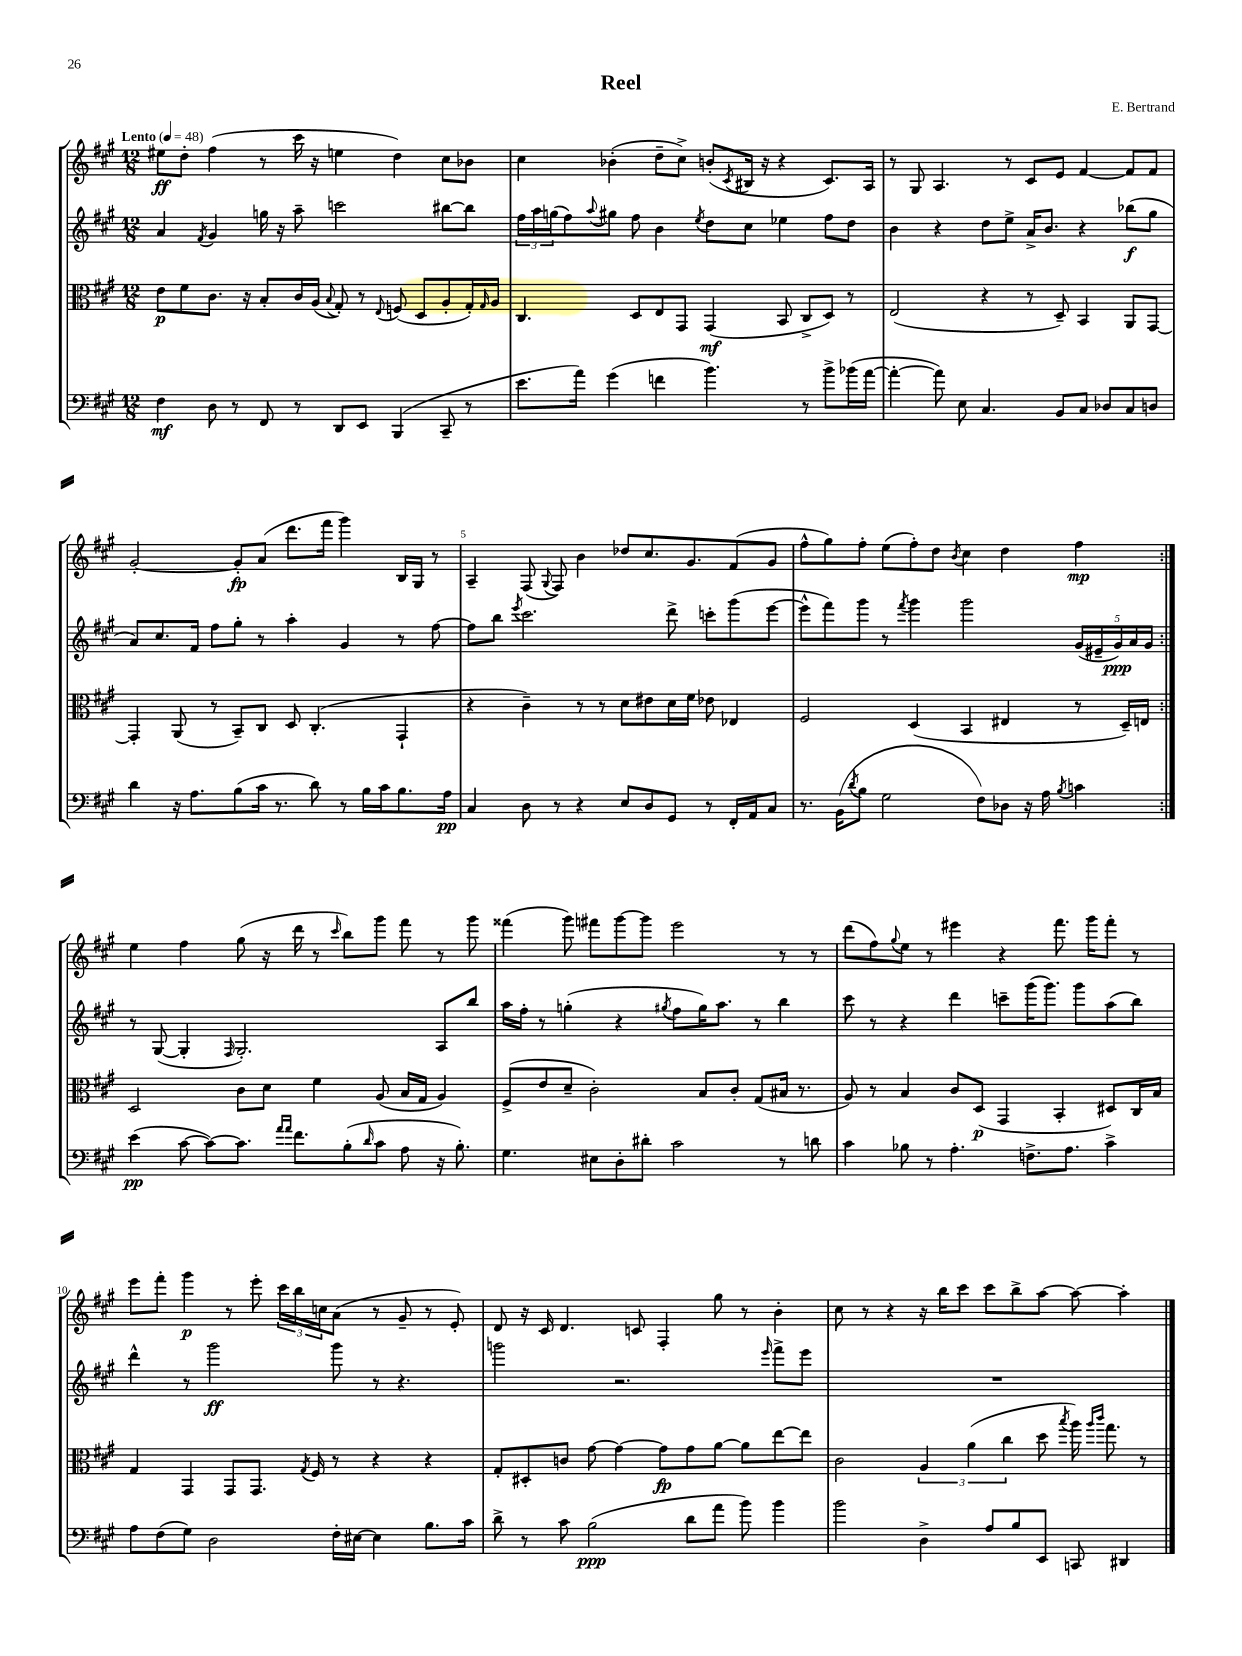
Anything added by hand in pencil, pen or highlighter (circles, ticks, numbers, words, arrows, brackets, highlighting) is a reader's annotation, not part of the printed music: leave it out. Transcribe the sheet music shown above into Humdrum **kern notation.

**kern	**kern	**kern	**kern
*staff4	*staff3	*staff2	*staff1
*clefF4	*clefC3	*clefG2	*clefG2
*k[f#c#g#]	*k[f#c#g#]	*k[f#c#g#]	*k[f#c#g#]
*M12/8	*M12/8	*M12/8	*M12/8
*MM48	*MM48	*MM48	*MM48
4F#\	8e\L	4a/	8ee#\L
.	8f#\	.	8dd'\J
.	.	8qf#/	.
8D\	8.c#\J	4g#/	(4ff#\
8r	.	.	.
.	16r	.	.
8FF#/	8B'/L	16gg\	8r
.	.	16r	.
8r	16c#/L	8aa~\	16ccc#\
.	(16A/JJ	.	16r
.	8qqB/	.	.
8DD/L	8G#'/)	2ccc\	4ee\
8EE/J	8r	.	.
.	8qqE/	.	.
(4BBB/	(8F/	.	4dd\)
.	8D/L	.	.
8CC#~/	8A'/	[8bb#\L	8cc#\L
8r	16G#'/L)	8bb#\]J	8b-\J
.	16qqG#/	.	.
.	16A/JJ	.	.
=	=	=	=
8.e\L	4.C#/	24ff#\LL	4cc#\
.	.	24aa\	.
.	.	(24gg\J	.
.	.	8ff#\)	.
16a\Jk)	.	.	.
.	.	8qqaa/	.
(4g#\	.	8gg#\J	(4b-'\
.	8D/L	8ff#\	.
4f\	8E/	4b\	8dd~\L
.	8GG#/J	.	8cc#^\J)
.	.	8qee/	.
4.b\)	(4GG#/	8dd\L	(8b'/L
.	.	.	8qc#/
.	.	8cc#\J	16B#/Jk
.	.	.	16r
.	8BB/	4ee-\	4r
8r	8C#^/L	.	.
8b^\L	8D/J)	8ff#\L	8.c#/L)
(16b-\L	8r	8dd\J	.
[16a\JJ	.	.	16A/Jk
=	=	=	=
4a'\_	(2E/	4b\	8r
.	.	.	8G#/
8a\])	.	4r	4.A/
8E\	.	.	.
4.C#/	4r	8dd\L	.
.	.	8ee^\J	8r
.	8r	16a^/LK	8c#/L
.	.	8.b/J	.
8BB/L	8D~/)	.	8e/J
8C#/J	4BB/	4r	[4f#/
8D-/L	.	.	.
8C#/	8AA/L	(8bb-\L	8f#/]L
8D/J	[8GG#/J	8gg#\J	8f#/J
=	=	=	=
4d\	4GG#'/]	8a/L)	[2g#'/
.	.	8.cc#/	.
16r	(8AA/	.	.
8.A\L	.	16f#/Jk	.
.	8r	8ff#\L	.
(8B\	8BB~/L)	8gg#'\J	8g#'/]L
16c#\Jk	8C#/J	8r	(8a/J
8.r	.	.	.
.	8D/	4aa'\	8.ddd\L
8d\)	(4.C#'/	.	.
.	.	.	16fff#\Jk
8r	.	4g#/	4ggg#\)
16B\LL	.	.	.
16c#\J	.	.	.
8.B\	4GG#`/	8r	16B/LL
.	.	.	16G#/JJ
.	.	[8ff#\	8r
16A\Jk	.	.	.
=	=	=	=
4C#/	4r	8ff#\]L	4A~/
.	.	8bb\J	.
.	.	8qeee/	.
8D\	4c#~\)	2.ccc#\	(8F#/
.	.	.	8qqG#/
8r	.	.	8F#/)
4r	8r	.	4b\
.	8r	.	.
8E/L	8d\L	.	8dd-/L
8D/	8e#\	.	8.cc#/
8GG#/J	16d\L	8ddd^\	.
.	16f#\JJ	.	8.g#/
8r	8e-\	8ccc'\L	.
16FF#'/LL	4E-/	(8ggg#\	(8f#/
16AA/J	.	.	.
8C#/J	.	[8eee\J	8g#/J
=	=	=	=
8.r	2F#/	8eee^^\]L	8ff#^^\L
.	.	8fff#\)	8gg#\)
(16BB\LK	.	.	.
8qd/	.	.	.
8B\J	.	8ggg#\J	8ff#'\J
2G#\	.	8r	(8ee\L
.	.	8qfff#/	.
.	(4D/	4ggg#\	8ff#'\)
.	.	.	8dd\J
.	.	.	8qb/
.	4BB/	2ggg#\	4cc#\
8F#\L)	.	.	.
8D-\J	4E#/	.	4dd\
16r	.	.	.
16A\	.	.	.
8qB/	.	.	.
4c\	8r	(20g#/LL	4ff#\
.	.	20e#~/	.
.	.	20g#/)	.
.	16D~/LL)	.	.
.	.	20a/	.
.	16E/JJ	.	.
.	.	20g#/JJ	.
=:|!	=:|!	=:|!	=:|!
(4e\	2D/	8r	4ee\
.	.	([8G#/	.
[8c#\	.	4G#'/]	4ff#\
8c#\_L)	.	.	.
.	.	16qqF#/	.
8.c#\]J	8c#\L	2.G#'/)	(8gg#\
.	8d\J	.	16r
16qqa/LL	.	.	.
16qqa/JJ	.	.	.
8.f#\L	.	.	16ddd\
.	4f#\	.	8r
.	.	.	16qqccc#/
(8B'\	.	.	8bb\L)
16qqd/	.	.	.
8c#\J	(8A/	.	8ggg#\J
8A\	16B/LL	.	8fff#\
.	16G#/JJ	.	.
16r	4A/)	8A/L	8r
8.B'\)	.	.	.
.	.	8bb/J	8ggg#\
=	=	=	=
4.G#\	(8F#^/L	16aa\LL	(4fff##\
.	.	16ff#'\JJ	.
.	8e/	8r	.
.	8d~/J	(4gg'\	8ggg#\)
8E#\L	2c#'\)	.	8fff#\L
8D'\	.	4r	[8ggg#\
8d#'\J	.	.	8ggg#\]J
.	.	8qgg#/	.
2c#\	.	8ff#\L	2eee\
.	8B/L	16gg#\K)	.
.	.	8.aa\J	.
.	8c#'/J	.	.
.	(8G#/L	8r	.
8r	16B#/Jk	4bb\	8r
.	8.r	.	.
8d\	.	.	8r
=	=	=	=
4c#\	8A/)	8ccc#\	(8ddd\L
.	8r	8r	8ff#\)
.	.	.	8qqgg#/
8B-\	4B/	4r	8ee\J
8r	.	.	8r
4.A'\	8c#/L	4ddd\	4eee#\
.	(8D/J	.	.
.	4GG#/	8ccc~\L	4r
8.F^\L	.	(16ggg#\K	.
.	.	8.ggg#\J)	.
.	4BB'/	.	8.fff#\
8.A\J	.	.	.
.	.	8ggg#\L	.
.	.	.	16ggg#\LK
4c#^\	8D#/L)	(8aa\	8fff#'\J
.	16C#/L	8bb\J)	8r
.	16B/JJ	.	.
=	=	=	=
8A\L	4G#/	4ddd^^\	8eee\L
(8F#\	.	.	8fff#'\J
8G#\J)	4GG#/	8r	4ggg#\
2D\	.	2ggg#\	.
.	8GG#/L	.	8r
.	8.GG#/J	.	8eee'\
.	.	.	24ccc#\LL
.	.	.	24bb\
.	8qG#/	.	.
.	16F#/	.	.
.	.	.	24cc\J
16F#'\LL	8r	8ggg#\	(8a\J
[16E#\JJ	.	.	.
4E#\]	4r	8r	8r
.	.	4.r	8g#~/
8.B\L	4r	.	8r
.	.	.	8e'/)
16c#\Jk	.	.	.
=	=	=	=
8d^\	8G#'/L	2ggg\	8d/
8r	8D#'/	.	16r
.	.	.	16c#/
8c#\	8c/J	.	4.d/
(2B\	[8g#\	.	.
.	4g#\_	2.r	.
.	.	.	8c/
.	8g#\]L	.	4F#'/
8d\L	8g#\	.	.
8a\J	[8a\J	.	8gg#\
8b\)	8a\]L	.	8r
.	.	16qqeee/	.
4b\	[8ee\	8fff#^\L	4b'\
.	8ee\]J	8eee\J	.
=	=	=	=
2b\	2c#\	1.r	8cc#\
.	.	.	8r
.	.	.	4r
4D^\	6A/	.	16r
.	.	.	16bb\LK
.	.	.	8ccc#\J
.	(6a\	.	.
8A/L	.	.	8ccc#\L
.	6cc#\	.	.
8B/	.	.	8bb^\
8EE/J	8dd\	.	[8aa\J
.	8qbb/	.	.
8CC/	16aa\)	.	8aa\_
.	16qqaa/LL	.	.
.	16qqccc#/JJ	.	.
.	8.gg#\	.	.
4DD#/	.	.	4aa'\]
.	8r	.	.
==	==	==	==
*-	*-	*-	*-
